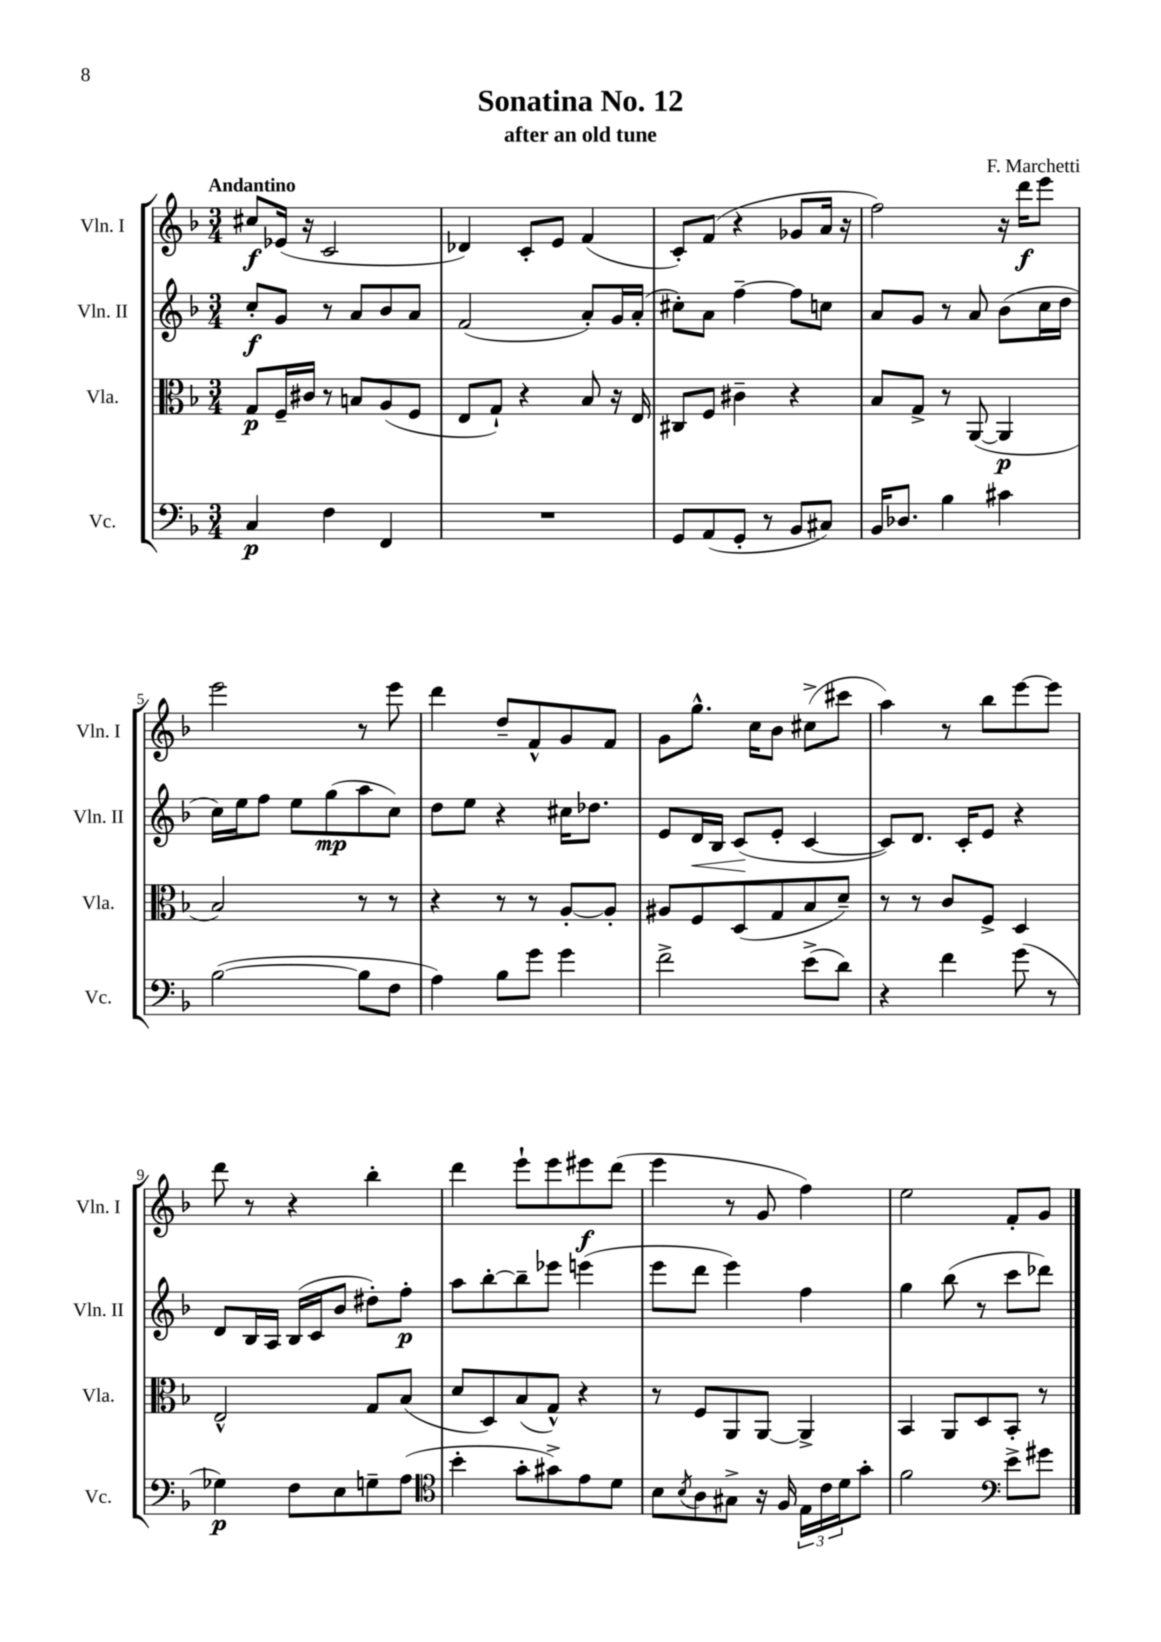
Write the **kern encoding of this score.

**kern	**dynam	**kern	**dynam	**kern	**dynam	**kern	**dynam
*part4	*part4	*part3	*part3	*part2	*part2	*part1	*part1
*staff4	*staff4	*staff3	*staff3	*staff2	*staff2	*staff1	*staff1
*I"Vc.	*	*I"Vla.	*	*I"Vln. II	*	*I"Vln. I	*
*I'Vc.	*	*I'Vla.	*	*I'Vln. II	*	*I'Vln. I	*
*clefF4	*	*clefC3	*	*clefG2	*	*clefG2	*
*k[b-]	*	*k[b-]	*	*k[b-]	*	*k[b-]	*
*M3/4	*	*M3/4	*	*M3/4	*	*M3/4	*
=1	=1	=1	=1	=1	=1	=1	=1
!	!	!	!	!	!	!LO:TX:a:B:t=Andantino	!
4C/	p	8G/L	p	8cc'/L	f	8cc#X/L	f
.	.	16F~/L	.	8g/J	.	(16e-X/Jk	.
.	.	16c#X/JJ	.	.	.	16r	.
4F\	.	8r	.	8r	.	2c/	.
.	.	8Bn/L	.	8a/L	.	.	.
4FF/	.	(8A/	.	8b-/	.	.	.
.	.	8F/J	.	8a/J	.	.	.
=2	=2	=2	=2	=2	=2	=2	=2
2.r	.	8E/L	.	(2f/	.	4d-X/)	.
.	.	8G`/J)	.	.	.	.	.
.	.	4r	.	.	.	8c'/L	.
.	.	.	.	.	.	8e/J	.
.	.	8B-/	.	8a'/L)	.	(4f/	.
.	.	16r	.	16g/L	.	.	.
.	.	16E/	.	(16a'/JJ	.	.	.
=3	=3	=3	=3	=3	=3	=3	=3
8GG/L	.	8C#X/L	.	8cc#X'\L)	.	8c'/L)	.
(8AA/	.	8F/J	.	8a\J	.	(8f/J	.
8GG'/J	.	4c#X~\	.	[4ff~\	.	4r	.
8r	.	.	.	.	.	.	.
8BB-/L	.	4r	.	8ff\L]	.	8g-X/L	.
8C#X/J)	.	.	.	8ccn\J	.	16a/Jk	.
.	.	.	.	.	.	16r	.
=4	=4	=4	=4	=4	=4	=4	=4
16BB-/KL	.	8B-/L	.	8a/L	.	2ff\)	.
8.D-X/J	.	.	.	.	.	.	.
.	.	8G^/J	.	8g/J	.	.	.
4B-\	.	8r	.	8r	.	.	.
.	.	([8AA/	.	8a/	.	.	.
4c#X\	.	4AA/]	p	(8b-\L	.	16r	.
.	.	.	.	.	.	16ddd\KL	f
.	.	.	.	16cc\L	.	8eee\J	.
.	.	.	.	16dd\JJ	.	.	.
!!LO:LB:g=z
=5	=5	=5	=5	=5	=5	=5	=5
([2B-\	.	2B-/)	.	16cc\LL)	.	2eee\	.
.	.	.	.	16ee\J	.	.	.
.	.	.	.	8ff\J	.	.	.
.	.	.	.	8ee\L	.	.	.
.	.	.	.	(8gg\	mp	.	.
8B-\L]	.	8r	.	8aa\	.	8r	.
8F\J	.	8r	.	8cc\J)	.	8eee\	.
=6	=6	=6	=6	=6	=6	=6	=6
4A\)	.	4r	.	8dd\L	.	4ddd\	.
.	.	.	.	8ee\J	.	.	.
8B-\L	.	8r	.	4r	.	8dd~/L	.
8g\J	.	8r	.	.	.	8f^^/	.
4g\	.	[8A'/L	.	16cc#X\KL	.	8g/	.
.	.	.	.	8.dd-X\J	.	.	.
.	.	8A'/J]	.	.	.	8f/J	.
=7	=7	=7	=7	=7	=7	=7	=7
2f^\	.	8A#X/L	.	8e/L	.	8g\L	.
!	!	!	!	!	!LO:HP:b	!	!
.	.	8F/	.	16d/L	<	8.gg^^\J	.
.	.	.	.	16B-/JJ	.	.	.
.	.	(8D/	.	(8c/L	.	.	.
.	.	.	.	.	.	16cc\KL	.
.	.	8G/	.	8e'/J	[	8b-\J	.
(8e^\L	.	8B-/	.	[4c/	.	(8cc#X^\L	.
8d\J)	.	8d~/J)	.	.	.	8ccc#X\J	.
=8	=8	=8	=8	=8	=8	=8	=8
4r	.	8r	.	8c/L])	.	4aa\)	.
.	.	8r	.	8.d/J	.	.	.
4f\	.	8c/L	.	.	.	8r	.
.	.	.	.	16c'/KL	.	.	.
.	.	8F^/J	.	8e/J	.	8bb-\L	.
(8g\	.	4D/	.	4r	.	[8eee\	.
8r	.	.	.	.	.	8eee\J]	.
!!LO:LB:g=z
=9	=9	=9	=9	=9	=9	=9	=9
4G-X\)	p	2E^^/	.	8d/L	.	8ddd\	.
.	.	.	.	16B-/L	.	8r	.
.	.	.	.	16A/JJ	.	.	.
8F\L	.	.	.	(16B-/LL	.	4r	.
.	.	.	.	16c/J	.	.	.
8E\	.	.	.	8b-/J	.	.	.
8Gn~\	.	8G/L	.	8dd#X'\L)	.	4bb-'\	.
(8A\J	.	(8B-/J	.	8ff'\J	p	.	.
=10	=10	=10	=10	=10	=10	=10	=10
*clefC4	*	*	*	*	*	*	*
4b-'\	.	8d/L	.	8aa\L	.	4ddd\	.
.	.	8D/)	.	[8bb-'\	.	.	.
8g'\L	.	(8B-/	.	8bb-~\]	.	8eee`\L	.
8g#X^\)	.	8G^^/J)	.	8eee-X\J	.	8eee\	.
8e\	.	4r	.	(4eeen\	.	8eee#X\	f
8d\J	.	.	.	.	.	(8ddd\J	.
=11	=11	=11	=11	=11	=11	=11	=11
8B-\L	.	8r	.	8eee\L	.	4eee\	.
8qB-/	.	.	.	.	.	.	.
8A\	.	8F/L	.	8ddd\J	.	.	.
8G#X^\J	.	8AA/	.	4eee\)	.	8r	.
16r	.	[8AA/J	.	.	.	8g/	.
16F/	.	.	.	.	.	.	.
24E\LL	.	4AA^/]	.	4ff\	.	4ff\)	.
24c\	.	.	.	.	.	.	.
24d\J	.	.	.	.	.	.	.
8g'\J	.	.	.	.	.	.	.
=12	=12	=12	=12	=12	=12	=12	=12
2f\	.	4BB-/	.	4gg\	.	2ee\	.
.	.	8AA/L	.	(8bb-\	.	.	.
.	.	8D/	.	8r	.	.	.
*clefF4	*	*	*	*	*	*	*
8e^\L	.	8BB-'/J	.	8ccc\L	.	8f'/L	.
8g#X\J	.	8r	.	8ddd-X\J)	.	8g/J	.
==	==	==	==	==	==	==	==
*-	*-	*-	*-	*-	*-	*-	*-
